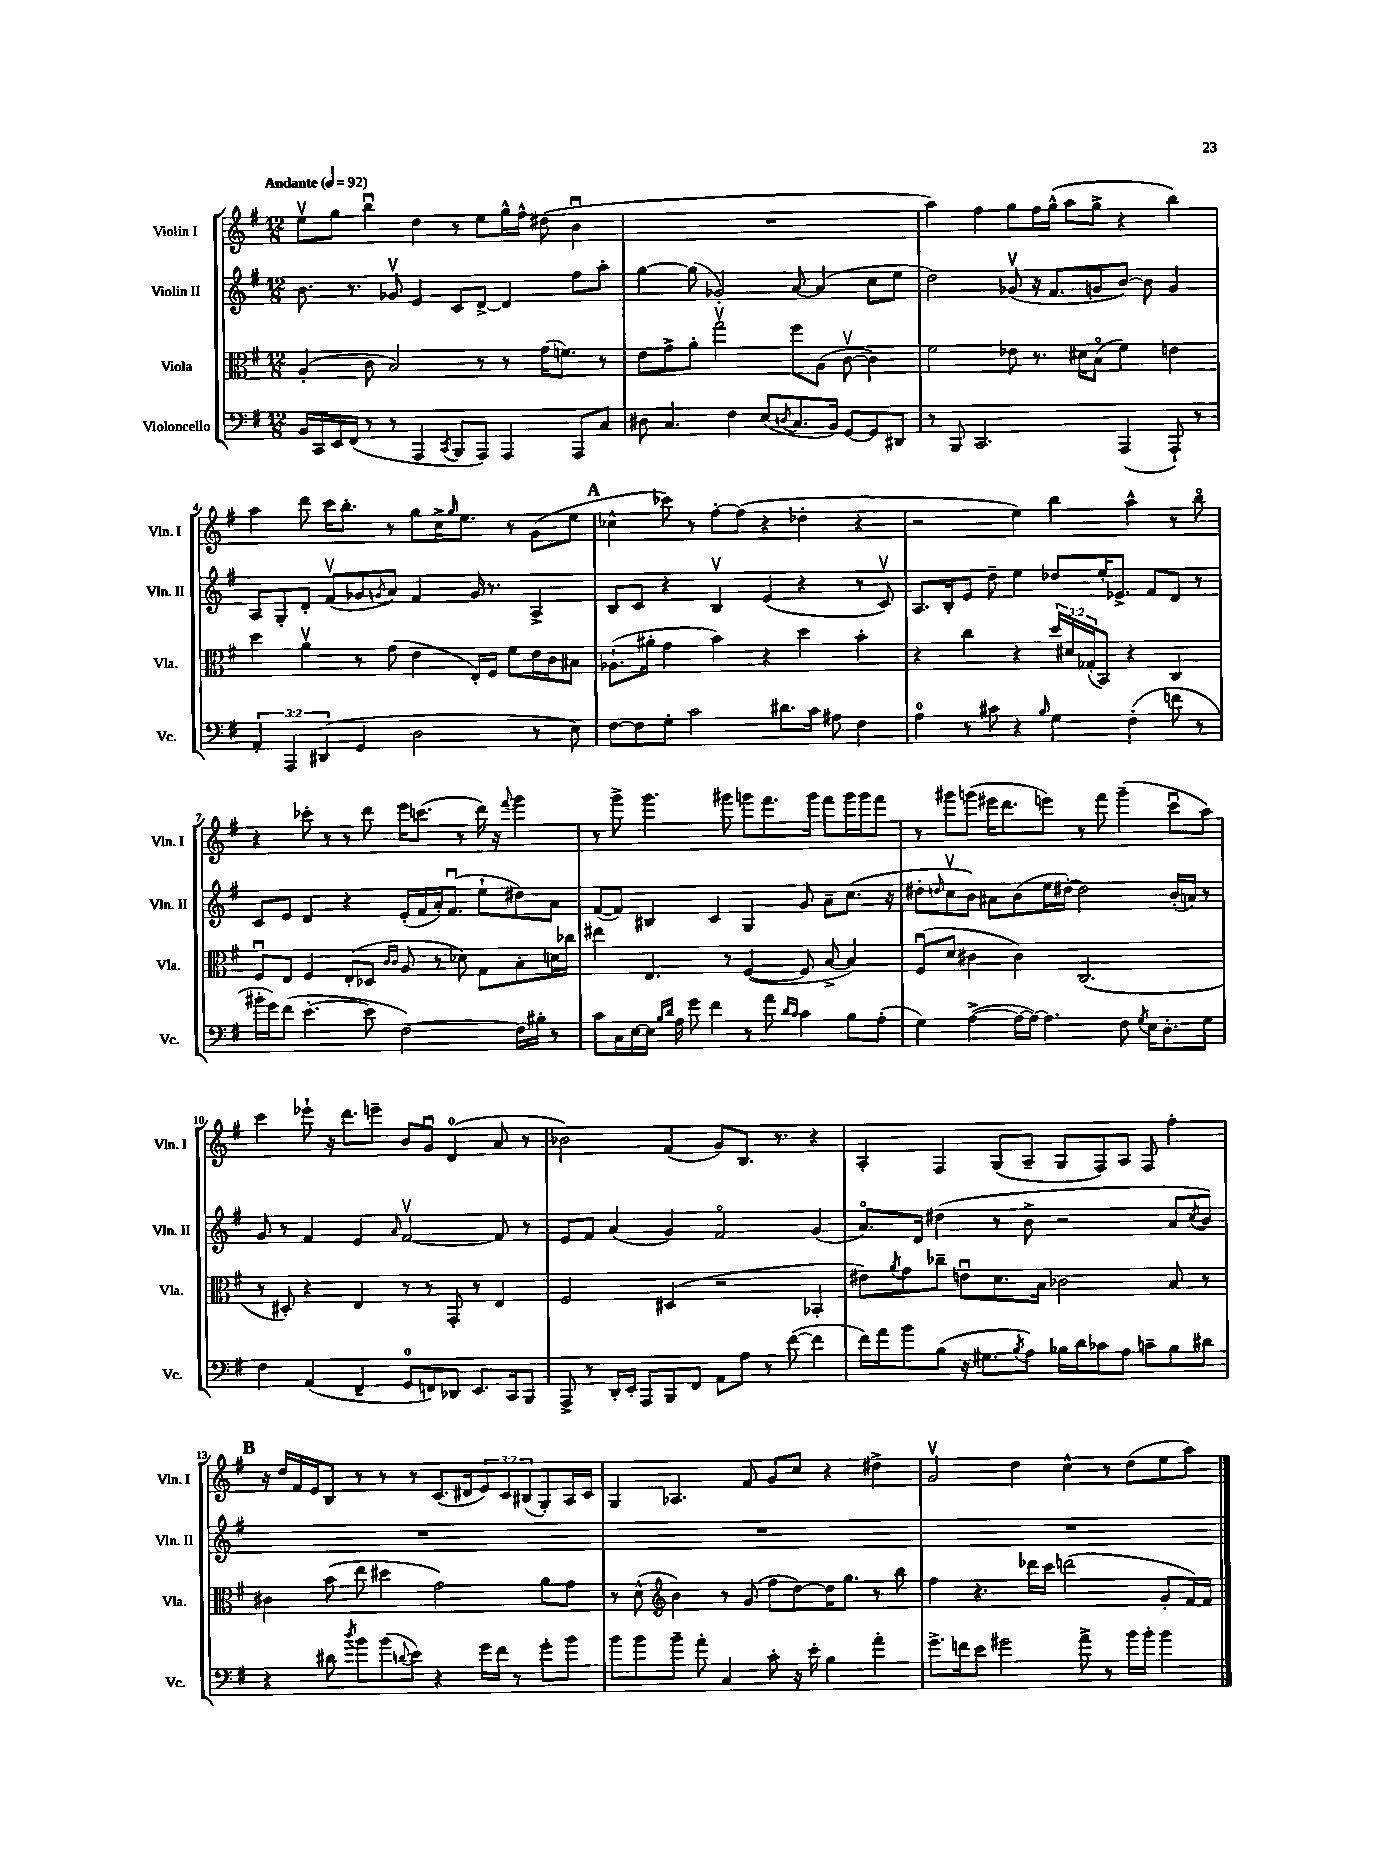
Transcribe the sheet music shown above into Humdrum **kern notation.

**kern	**kern	**kern	**kern
*staff4	*staff3	*staff2	*staff1
*clefF4	*clefC3	*clefG2	*clefG2
*k[f#]	*k[f#]	*k[f#]	*k[f#]
*M12/8	*M12/8	*M12/8	*M12/8
*MM92	*MM92	*MM92	*MM92
16BB	(4A'	8.b	8eev
16CC	.	.	.
16EE	.	.	8gg
(16FF#	.	8.r	.
8r	8c	.	4bbu
8r	2B)	8g-v	.
4AAA	.	4e	4dd
8qCC	.	.	.
8BBB	.	8c	8r
8AAA)	8r	[8d^	8ee
4AAA	8r	4d]	16gg^^
.	.	.	16ff#^^
.	(16g	.	(8dd#
.	8.f)	.	.
8AAA	.	8ff#	4bu
8C	8r	8aa'	.
=	=	=	=
8D#	8e	[4gg	1.r
4.C	8g^	.	.
.	8a'	(8gg]	.
.	2ggv	2g-')	.
4F#	.	.	.
(8E	.	.	.
8qD	.	.	.
8.C	8ff#	[8a	.
.	(8A	(4a]	.
16BB)	.	.	.
[8GG	[8cv	.	.
8GG]	4c])	8cc	.
8DD#	.	8ee	.
=	=	=	=
8r	2f#	2dd)	4aa)
8BBB	.	.	.
2.CC	.	.	4ff#
.	8e-	(8g-v	8gg
.	8.r	16r	16ff#
.	.	8.f#	(16gg^^
.	.	.	8aa
.	16d#	.	.
.	(8Bo	8g	8gg^
(4AAA	4f#)	[8b)	4r
.	.	8b]	.
8AAA`)	4e	4g	4bb)
8r	.	.	.
=	=	=	=
6AA'	4dd	8A	4aa
.	.	8G'	.
6AAA	.	.	.
.	4av	8d'	8ddd
(6DD#	.	.	.
.	.	(8f#v	16ccc
.	.	.	8.bb'
4GG	8r	8g-	.
.	.	8qg	.
.	(8g	8a)	8r
2D	4e	4f#	8gg
.	.	.	16cc^
.	.	.	16qqgg
.	.	.	8.ee
.	16E')	16g	.
.	16F#	8.r	.
.	8f#	.	8r
8r	16e	4A^	(8g
.	16c	.	.
8E)	8B#	.	8ee
=	=	=	=
[8F#	(8.A-`	8B	4cc-^^
8F#]	.	8c	.
.	16a#'	.	.
8G'	4g	4r	8ccc-)
2c	.	.	8r
.	4b)	4Bv	[8ff#'
.	.	.	(8ff#]
.	4r	(4e	4r
8.d#	.	.	.
.	4dd	4r	4dd-'
16c	.	.	.
8A#	.	.	.
4F#	4b'	8r	4r
.	.	8cv)	.
=	=	=	=
4A	4r	8.A	2r
.	.	16B'	.
8r	4cc	8e	.
8c#	.	8dd~	.
4r	4r	4ee	4ee)
16qqB	.	.	.
4G	24dd	8dd-	4bb
.	24d#	.	.
.	(24G-'	.	.
.	8BB)	16ee'	.
.	.	8.e-^	.
(4F#'	4r	.	4aa^^
.	.	8f#	.
8f	4C	8d	8r
8r	.	8r	8bbo
=	=	=	=
16b#'	8F#u	8c	4r
16g)	.	.	.
(8f#	8E	8e	.
[4.e'	4F#	4d	8ccc-'
.	.	.	8r
.	(8E'	4r	8r
8e]	8D-	.	8ddd
.	16qqc	.	.
.	16qqc	.	.
[2F#)	8A	(16e'	16eee
.	.	16f#	(8.ccc
.	8r	16a')	.
.	.	(8.f#u	.
.	8d-)	.	8r
.	8G	8ee`	16ddd)
.	.	.	16r
.	.	.	8qqfff#
16F#]	8B'	8dd#)	4ggg
16B#'	.	.	.
8r	16d	8a	.
.	16cc-	.	.
=	=	=	=
8c	4ee#	([8f#	8r
16C	.	8f#])	8ggg^
[16E	.	.	.
16E]	4.E	4B#	4.ggg
16qqB	.	.	.
16qqd	.	.	.
16A	.	.	.
8g	.	.	.
4f#	.	4c	.
.	8r	.	8ggg#
8r	([4F#	4G	8ggg
8a	.	.	8.fff#
16qqd	.	.	.
16qqc	.	.	.
4c	8F#]	8g	.
.	.	.	16ggg
.	[8B^	8a~	8fff#
8B	4B])	(8.cc	16ggg
.	.	.	16ggg
(8A'	.	.	8fff#
.	.	16r	.
=	=	=	=
4G)	(8F#u	8dd#'	8r
.	.	16qqdd	.
.	8d	8ccv	8ggg#
([4A^	4c#	8b)	(8ggg
.	.	8a#	16eee#
.	.	.	8.ddd
16A_	4c#)	(8b	.
16A_)	.	.	.
4.A]	.	16ee	8eee)
.	.	[16dd#')	.
.	(2.C	2dd#]	8r
.	.	.	8fff#
8F#	.	.	(4ggg~
8qG	.	.	.
16E	.	.	.
8.D'	.	.	.
.	.	(16b'	8cccu
.	.	16a)	.
8G	.	8r	8aa)
=	=	=	=
4F#	8r	8g	4ccc
.	8D#')	8r	.
(4AA	4r	4f#	8eee-`
.	.	.	16r
.	.	.	8.ddd
4FF#~	4E	4e	.
.	.	.	8eee~
.	.	16qqa	.
8GG	8r	[2f#v	8b
8FF)	8r	.	8gu
8DD-	8GG'	.	(4d
8.EE	8r	.	.
.	4E	8f#]	8a
16CC	.	.	.
8BBB	.	8r	8r
=	=	=	=
8AAA^	2F#	8e	2b-)
8r	.	8f#	.
16DD'	.	(4a	.
16EE'	.	.	.
8AAA	.	.	.
8BBB	(4D#	4g)	(4f#
8FF#	.	.	.
8AA	2r	2f#o	8g)
8A	.	.	8.B
8r	.	.	.
.	.	.	8.r
([8f#	.	.	.
4f#]	4BB-'	(4g	4r
=	=	=	=
16f#)	8e#)	8.ao)	4A'
16a	.	.	.
.	8qa	.	.
8b	8g	.	.
.	.	16d	.
(8B	8cc-~	(4dd#	4F#
16r	8eu	.	.
8.G#	.	.	.
.	8.d	8r	(8G
8qB	.	.	.
8A)	.	8b^	8A~
.	16B	.	.
16B-	2c-	2r	8G
16d	.	.	.
8c-	.	.	8F#)
8A	.	.	8A
8c~	.	.	8F#
8B-	8B	8a	4ff#'
.	.	8qcc	.
8d#	8r	8b)	.
=	=	=	=
4r	4c#	1.r	16r
.	.	.	16dd
.	.	.	16f#
.	.	.	16e
8d#	(8b	.	8B
8qdd	.	.	.
8b	8ee	.	8r
(8b	4dd#	.	8r
8qqd	.	.	.
8e)	.	.	8r
4r	2g)	.	(8.c
.	.	.	16d#
16g	.	.	12e)
16f#	.	.	.
.	.	.	12c
8r	.	.	.
.	.	.	(12B#
8g'	8a	.	8G')
8b	8g	.	16A
.	.	.	16c
=	=	=	=
8b	8r	1.r	4G
8b	(8d^^	.	.
*	*clefG2	*	*
8b~	4b)	.	4.A-
8a'	.	.	.
4C	8r	.	.
.	(8g	.	8f#
8c'	8ff#	.	8g
16r	[8dd)	.	8cc
16e'	.	.	.
4B	16dd]	.	4r
.	8.gg	.	.
4a'	8r	.	4dd#^
.	8bb	.	.
=	=	=	=
8.g^	4ff#	1.r	2gv
16f	.	.	.
8e	4.r	.	.
2g#	.	.	.
.	.	.	4dd
.	16ddd-	.	.
.	16ccc	.	.
.	(2ddd	.	4cc^^
8a^	.	.	.
8r	.	.	8r
16b	.	.	(8dd
16b'	.	.	.
4b	8g'	.	8ee
.	[16f#)	.	8aa)
.	16f#]	.	.
==	==	==	==
*-	*-	*-	*-
